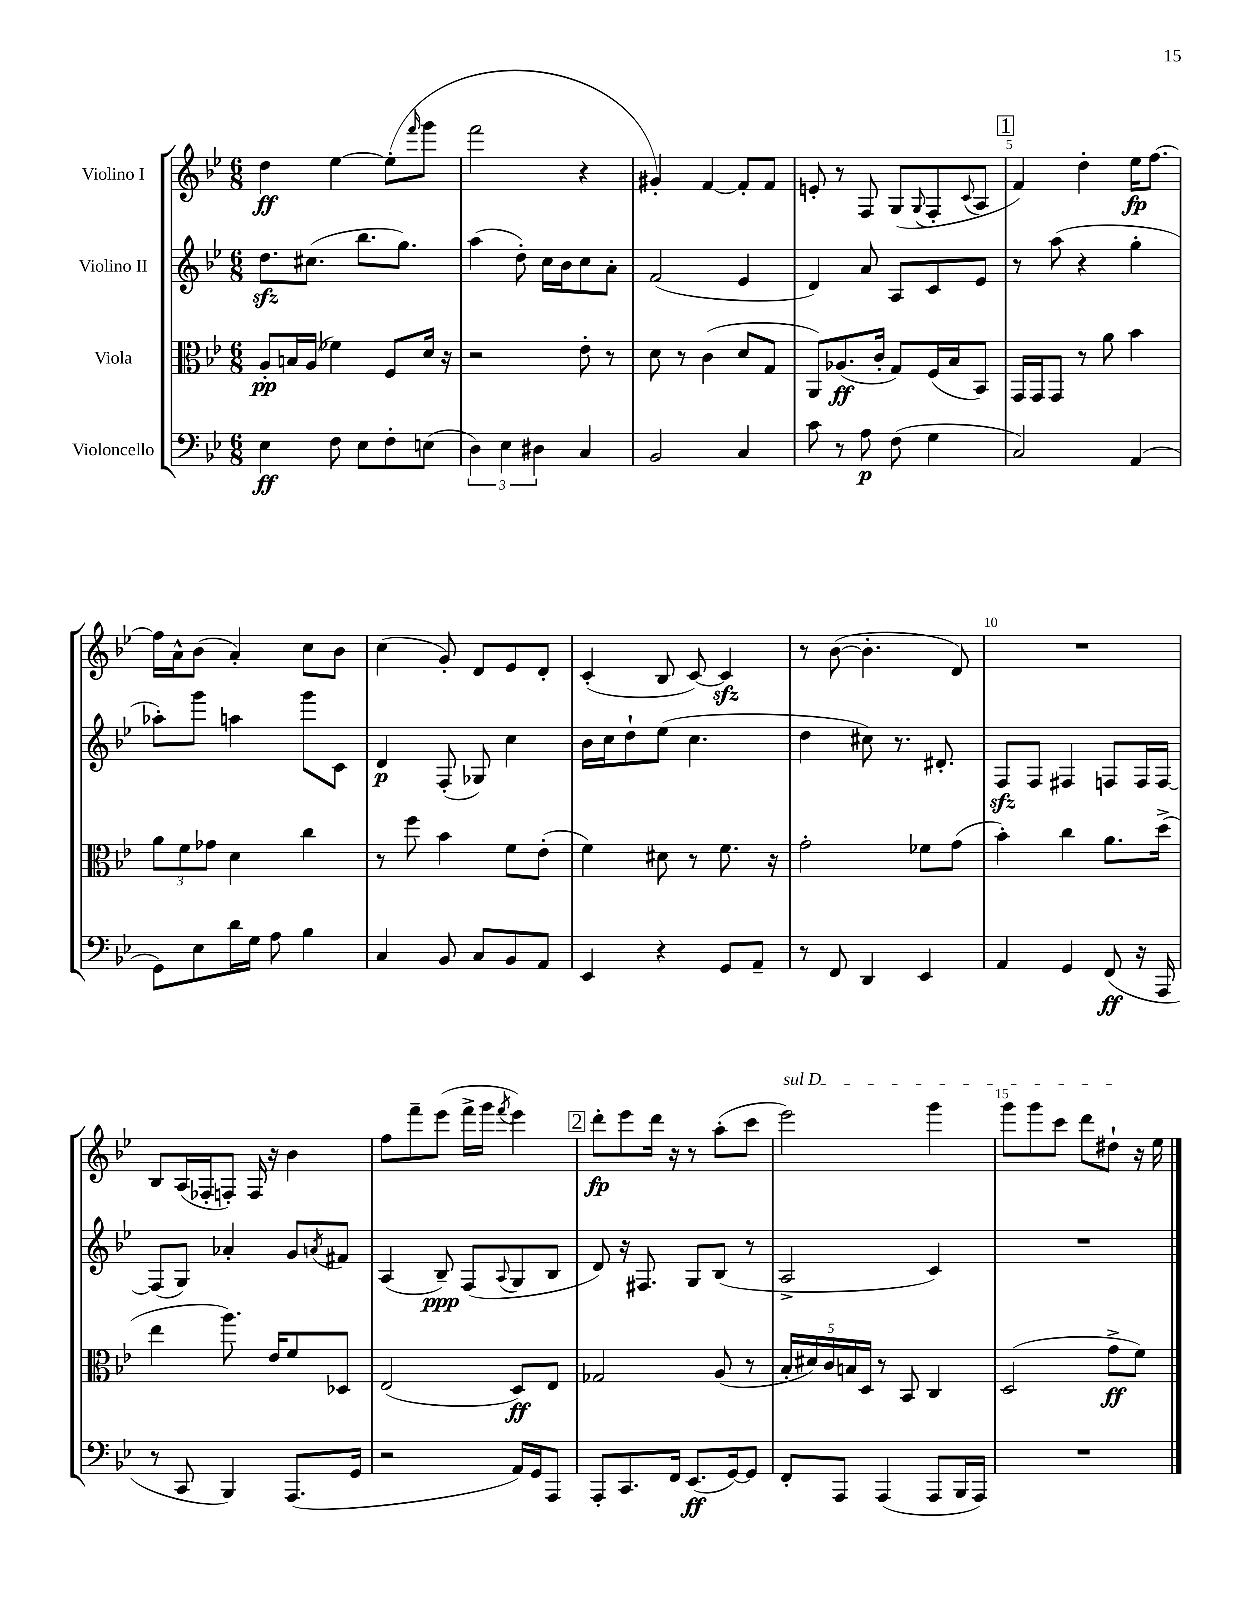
<<
\new StaffGroup <<
\new Staff = "s0" \with { instrumentName = "Violino I" } {
    \clef treble \key bes \major \numericTimeSignature \time 6/8
    d''4\ff ees''4~ ees''8-.( \grace { f'''16 } g'''8 |
    f'''2 r4 |
    gis'4-.) f'4~ f'8-. f'8 |
    e'8-. r8 f8 g8( \appoggiatura { g8 } f8-. \appoggiatura { c'8 } a8 |
    \mark \markup { \box "1" } f'4) d''4-. ees''16\fp f''8.~ |
    f''16 a'16-^ bes'8( a'4-.) c''8 bes'8 |
    c''4( g'8-.) d'8 ees'8 d'8-. |
    c'4-.( bes8 c'8~) c'4\sfz |
    r8 bes'8~( bes'4.-. d'8) |
    R2. |
    bes8 a16( fes16-. f8-.) f16 r16 bes'4 |
    f''8 f'''8-- ees'''8( f'''16-> g'''16 \acciaccatura { f'''8 } ees'''4) |
    \mark \markup { \box "2" } d'''8-.\fp ees'''8 d'''16 r16 r8 a''8-.( c'''8 |
    \once \override TextSpanner.bound-details.left.text = \markup { \italic "sul D" } ees'''2\startTextSpan) g'''4 |
    g'''8 g'''8 c'''8 d'''8 dis''8-!\stopTextSpan r16 ees''16 \bar "|." |
}
\new Staff = "s1" \with { instrumentName = "Violino II" } {
    \clef treble \key bes \major \numericTimeSignature \time 6/8
    d''8.\sfz cis''8.( bes''8. g''8.) |
    a''4( d''8-.) c''16 bes'16 c''8 a'8-. |
    f'2( ees'4 |
    d'4) a'8 a8 c'8 ees'8 |
    \mark \markup { \box "1" } r8 a''8( r4 g''4-. |
    aes''8-.) g'''8 a''4 g'''8 c'8 |
    d'4\p f8-.( ges8) c''4 |
    bes'16 c''16 d''8-! ees''8( c''4. |
    d''4 cis''8) r8. dis'8.-. |
    f8\sfz f8 fis4 f8 f16 f16~ |
    f8( g8) aes'4-. g'8 \acciaccatura { a'8 } fis'8 |
    a4( bes8--\ppp) f8( \appoggiatura { a8 } g8 bes8 |
    \mark \markup { \box "2" } d'8) r16 fis8. g8 bes8( r8 |
    a2-> c'4) |
    R2. \bar "|." |
}
\new Staff = "s2" \with { instrumentName = "Viola" } {
    \clef alto \key bes \major \numericTimeSignature \time 6/8
    a8-.\pp b16 a16( fes'4) f8 d'16 r16 |
    r2 ees'8-. r8 |
    d'8 r8 c'4( d'8 g8 |
    a,8) aes8.\ff( c'16-. g8) f16( bes16 bes,8) |
    \mark \markup { \box "1" } g,16 g,16 g,8 r8 a'8 bes'4 |
    \tuplet 3/2 { a'8 f'8 ges'8 } d'4 c''4 |
    r8 f''8 bes'4 f'8 ees'8-.( |
    f'4) dis'8 r8 f'8. r16 |
    g'2-. fes'8 g'8( |
    bes'4-.) c''4 a'8. d''16->( |
    ees''4 a''8.) ees'16 f'8 des8 |
    ees2( d8\ff) ees8 |
    \mark \markup { \box "2" } ges2 a8( r8 |
    \tuplet 5/4 { bes16-. dis'16) c'16 b16 d16 } r8 bes,8 c4 |
    d2( g'8->\ff f'8) \bar "|." |
}
\new Staff = "s3" \with { instrumentName = "Violoncello" } {
    \clef bass \key bes \major \numericTimeSignature \time 6/8
    ees4\ff f8 ees8 f8-. e8( |
    \tuplet 3/2 { d4) ees4 dis4 } c4 |
    bes,2 c4 |
    c'8 r8 a8\p f8( g4 |
    \mark \markup { \box "1" } c2) a,4( |
    g,8) ees8 d'16 g16 a8 bes4 |
    c4 bes,8 c8 bes,8 a,8 |
    ees,4 r4 g,8 a,8-- |
    r8 f,8 d,4 ees,4 |
    a,4 g,4 f,8\ff( r16 a,,16 |
    r8 c,8 bes,,4) a,,8.( g,16 |
    r2 a,16) g,16 a,,8 |
    \mark \markup { \box "2" } a,,8-. c,8. f,16 ees,8.\ff( g,16~) g,8 |
    f,8-. a,,8 a,,4( a,,8 bes,,16 a,,16) |
    R2. \bar "|." |
}
>>
>>
\layout { \context { \Score \override BarNumber.break-visibility = ##(#f #t #t) barNumberVisibility = #(every-nth-bar-number-visible 5) } }
